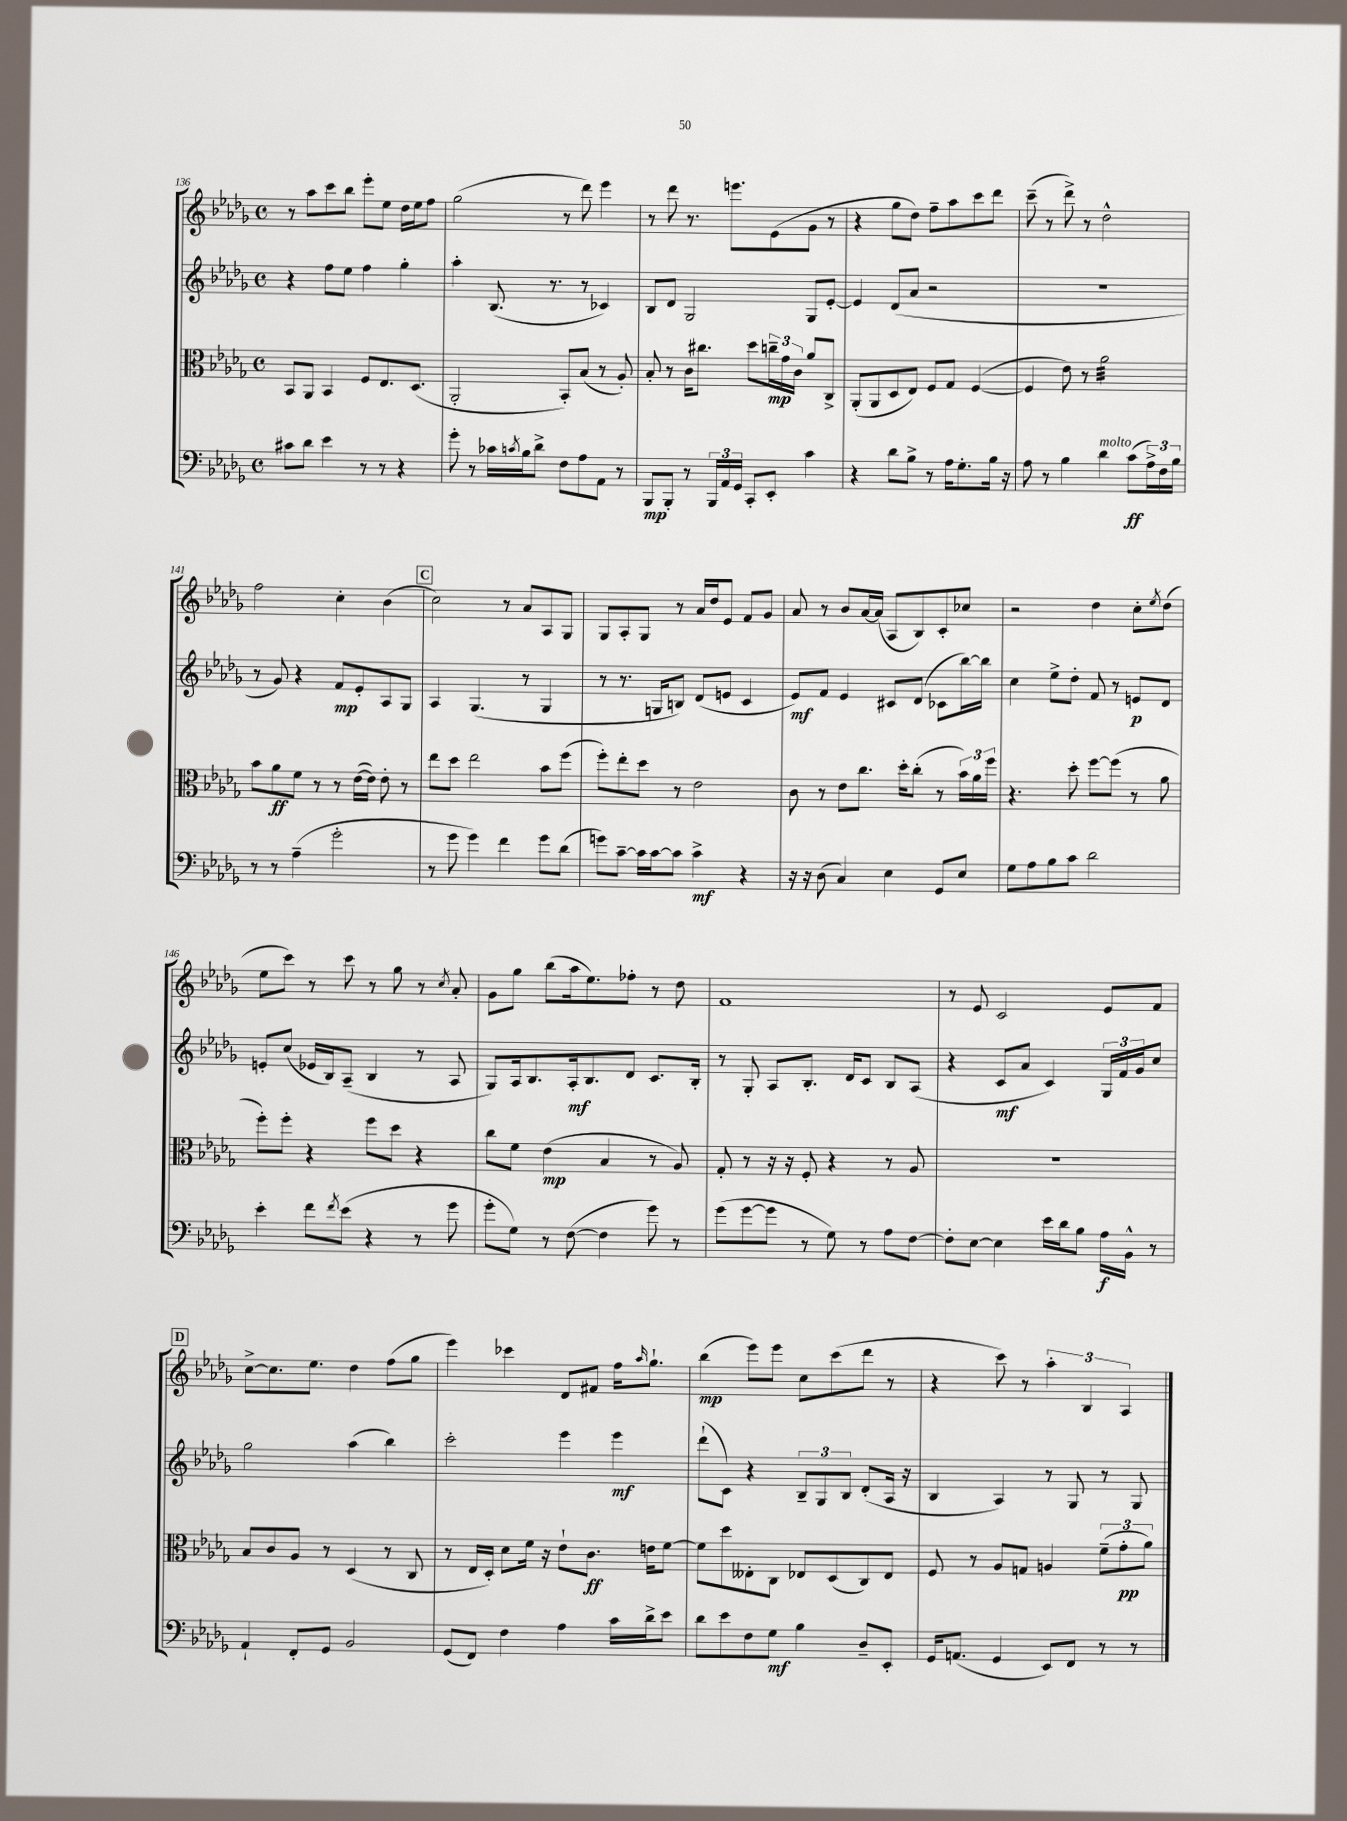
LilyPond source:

<<
\new StaffGroup <<
\new Staff = "s0" {
    \clef treble \key des \major \defaultTimeSignature \time 4/4
    r8 aes''8 c'''8 bes''8 ees'''8-. ees''8 des''16 ees''16 f''8 |
    ges''2( r8 des'''8) ees'''4 |
    r8 des'''8 r8. e'''8. ees'8( ges'8 r8 |
    r4 ges''8 des''8) f''8-- aes''8 c'''8 des'''8 |
    c'''8--( r8 des'''8->) r8 des''2-^ |
    f''2 c''4-. bes'4( |
    \mark \markup { \box "C" } c''2) r8 aes'8 aes8 ges8 |
    ges8 aes8-. ges8 r8 aes'16 des''16 ees'8 f'8 ges'8 |
    aes'8 r8 bes'8 aes'16~ aes'16( aes8 bes8) c'8-. ces''8 |
    r2 des''4 c''8-. \acciaccatura { ees''8 } des''8( |
    ees''8 c'''8) r8 c'''8 r8 ges''8 r8 \acciaccatura { c''8 } aes'8-. |
    ges'8 ges''8 bes''8( aes''16 ees''8.) fes''8-. r8 des''8 |
    f'1 |
    r8 ees'8 c'2 ees'8 f'8 |
    \mark \markup { \box "D" } c''8~-> c''8. ees''8. des''4 f''8( ges''8 |
    ees'''4) ces'''4 des'8 fis'8 f''16 \grace { aes''16 } ges''8.-! |
    bes''4\mp( ees'''8) ees'''8 c''8 c'''8( des'''8 r8 |
    r4 c'''8) r8 \tuplet 3/2 { aes''4-. bes4 aes4 } \bar "|." |
}
\new Staff = "s1" {
    \clef treble \key des \major \defaultTimeSignature \time 4/4
    r4 f''8 ees''8 f''4 ges''4-. |
    aes''4-. bes8.( r8. r8 ces'4) |
    bes8 des'8 ges2 ges8 ees'8~-. |
    ees'4 des'8( aes'8 r2 |
    R1 |
    r8 ges'8) r4 f'8\mp ees'8-. aes8 ges8 |
    \mark \markup { \box "C" } aes4 ges4.( r8 ges4 |
    r8 r8. g16 b8) des'8( e'8 c'4 |
    ees'8\mf) f'8 ees'4 cis'8 des'8( ces'8 bes''16~) bes''16 |
    c''4 ees''8-> des''8-. f'8 r8 e'8\p des'8 |
    e'8-. c''8( ees'16 bes16) aes8--( bes4 r8 aes8 |
    ges8) aes16 bes8. aes16-.\mf bes8. des'8 c'8. bes16-. |
    r8 ges8-. aes8 bes8.-. des'16 c'8 bes8 aes8( |
    r4 c'8\mf aes'8 c'4) \tuplet 3/2 { ges16 f'16 ges'16 } c''8 |
    \mark \markup { \box "D" } ges''2 aes''4( bes''4) |
    c'''2-. ees'''4 ees'''4\mf |
    des'''8-!( c'8) r4 \tuplet 3/2 { bes8-- ges8 bes8 } des'8-.( aes16 r16 |
    bes4 aes4) r8 ges8 r8 ges8 \bar "|." |
}
\new Staff = "s2" {
    \clef alto \key des \major \defaultTimeSignature \time 4/4
    bes,8 aes,8 bes,4 f8 ees8. des8.( |
    aes,2-. bes,8-.) bes8( r8 aes8-.) |
    bes8-. r8 c'16 cis''8. des''8 \tuplet 3/2 { c''16--\mp ges'16 c'16 } aes'8 c8-> |
    aes,8-.( aes,8 des8 ees8) f8 ges8 f4~( |
    f4 ees'8) r8 aes'2:32 |
    bes'8 aes'8\ff f'8 r8 r8 ees'16~( ees'16) ees'8-. r8 |
    \mark \markup { \box "C" } ees''8 des''8 ees''2 bes'8 f''8( |
    f''8-.) ees''8-. des''8 r8 ees'2 |
    c'8 r8 ees'8 c''8. des''16-. c''8-.( r8 \tuplet 3/2 { bes'16) aes'16 f''16 } |
    r4. des''8-. f''8~ f''8( r8 aes'8 |
    f''8-.) f''8-. r4 f''8 des''8 r4 |
    c''8 f'8 ees'4\mp( bes4 r8 aes8) |
    ges8-. r8 r16 r16 f8-. r4 r8 aes8 |
    r1 |
    \mark \markup { \box "D" } bes8 c'8 aes8 r8 des4( r8 c8 |
    r8 ees16 des16-.) des'8 f'16 r16 ees'8-! c'8.\ff e'16 f'8~ |
    f'8 des''8 eeses8-. c8 ees8 des8( c8) ees8 |
    f8 r8 aes8 g8 a4 \tuplet 3/2 { f'8--( ges'8-.\pp aes'8) } \bar "|." |
}
\new Staff = "s3" {
    \clef bass \key des \major \defaultTimeSignature \time 4/4
    cis'8 des'8 ees'4 r8 r8 r4 |
    ges'8-. r8 ces'16 \acciaccatura { c'8 } bes16 des'8-> f8 aes8 aes,8 r8 |
    bes,,8\mp bes,,8-. r8 \tuplet 3/2 { bes,,16 aes,16 ges,16 } c,8-. ees,8-. c'4 |
    r4 des'8 bes8-> r8 aes16 ges8.-. bes16 r16 |
    aes8 r8 bes4 des'4^\markup { \italic "molto" } c'8\ff( \tuplet 3/2 { aes16->) f16 bes16 } |
    r8 r8 aes4--( ges'2-. |
    \mark \markup { \box "C" } r8 ges'8 ges'4) f'4 ges'8 des'8( |
    g'8) c'8~-- c'16 c'16~ c'8 c'4->\mf r4 |
    r16 r16 des8( c4) ees4 ges,8 ees8 |
    ges8 aes8 bes8 c'8 des'2 |
    ees'4-. f'8 \acciaccatura { f'8 } ees'8( r4 r8 ges'8 |
    ges'8-. ges8) r8 f8~( f4 ges'8) r8 |
    ges'8( ges'8~ ges'8 r8 ges8) r8 aes8 f8~ |
    f8-. ees8~ ees4 ees'16 des'16 bes8 aes16\f bes,16-^ r8 |
    \mark \markup { \box "D" } aes,4-! f,8-. ges,8 bes,2 |
    ges,8( f,8) f4 aes4 c'16 des'16-> ees'8 |
    des'8 ees'8 f8 ges8\mf bes4 des8-- ees,8-. |
    ges,16 a,8.( ges,4 ees,8) f,8 r8 r8 \bar "|." |
}
>>
>>
\layout { \context { \Score currentBarNumber = #136 } }
